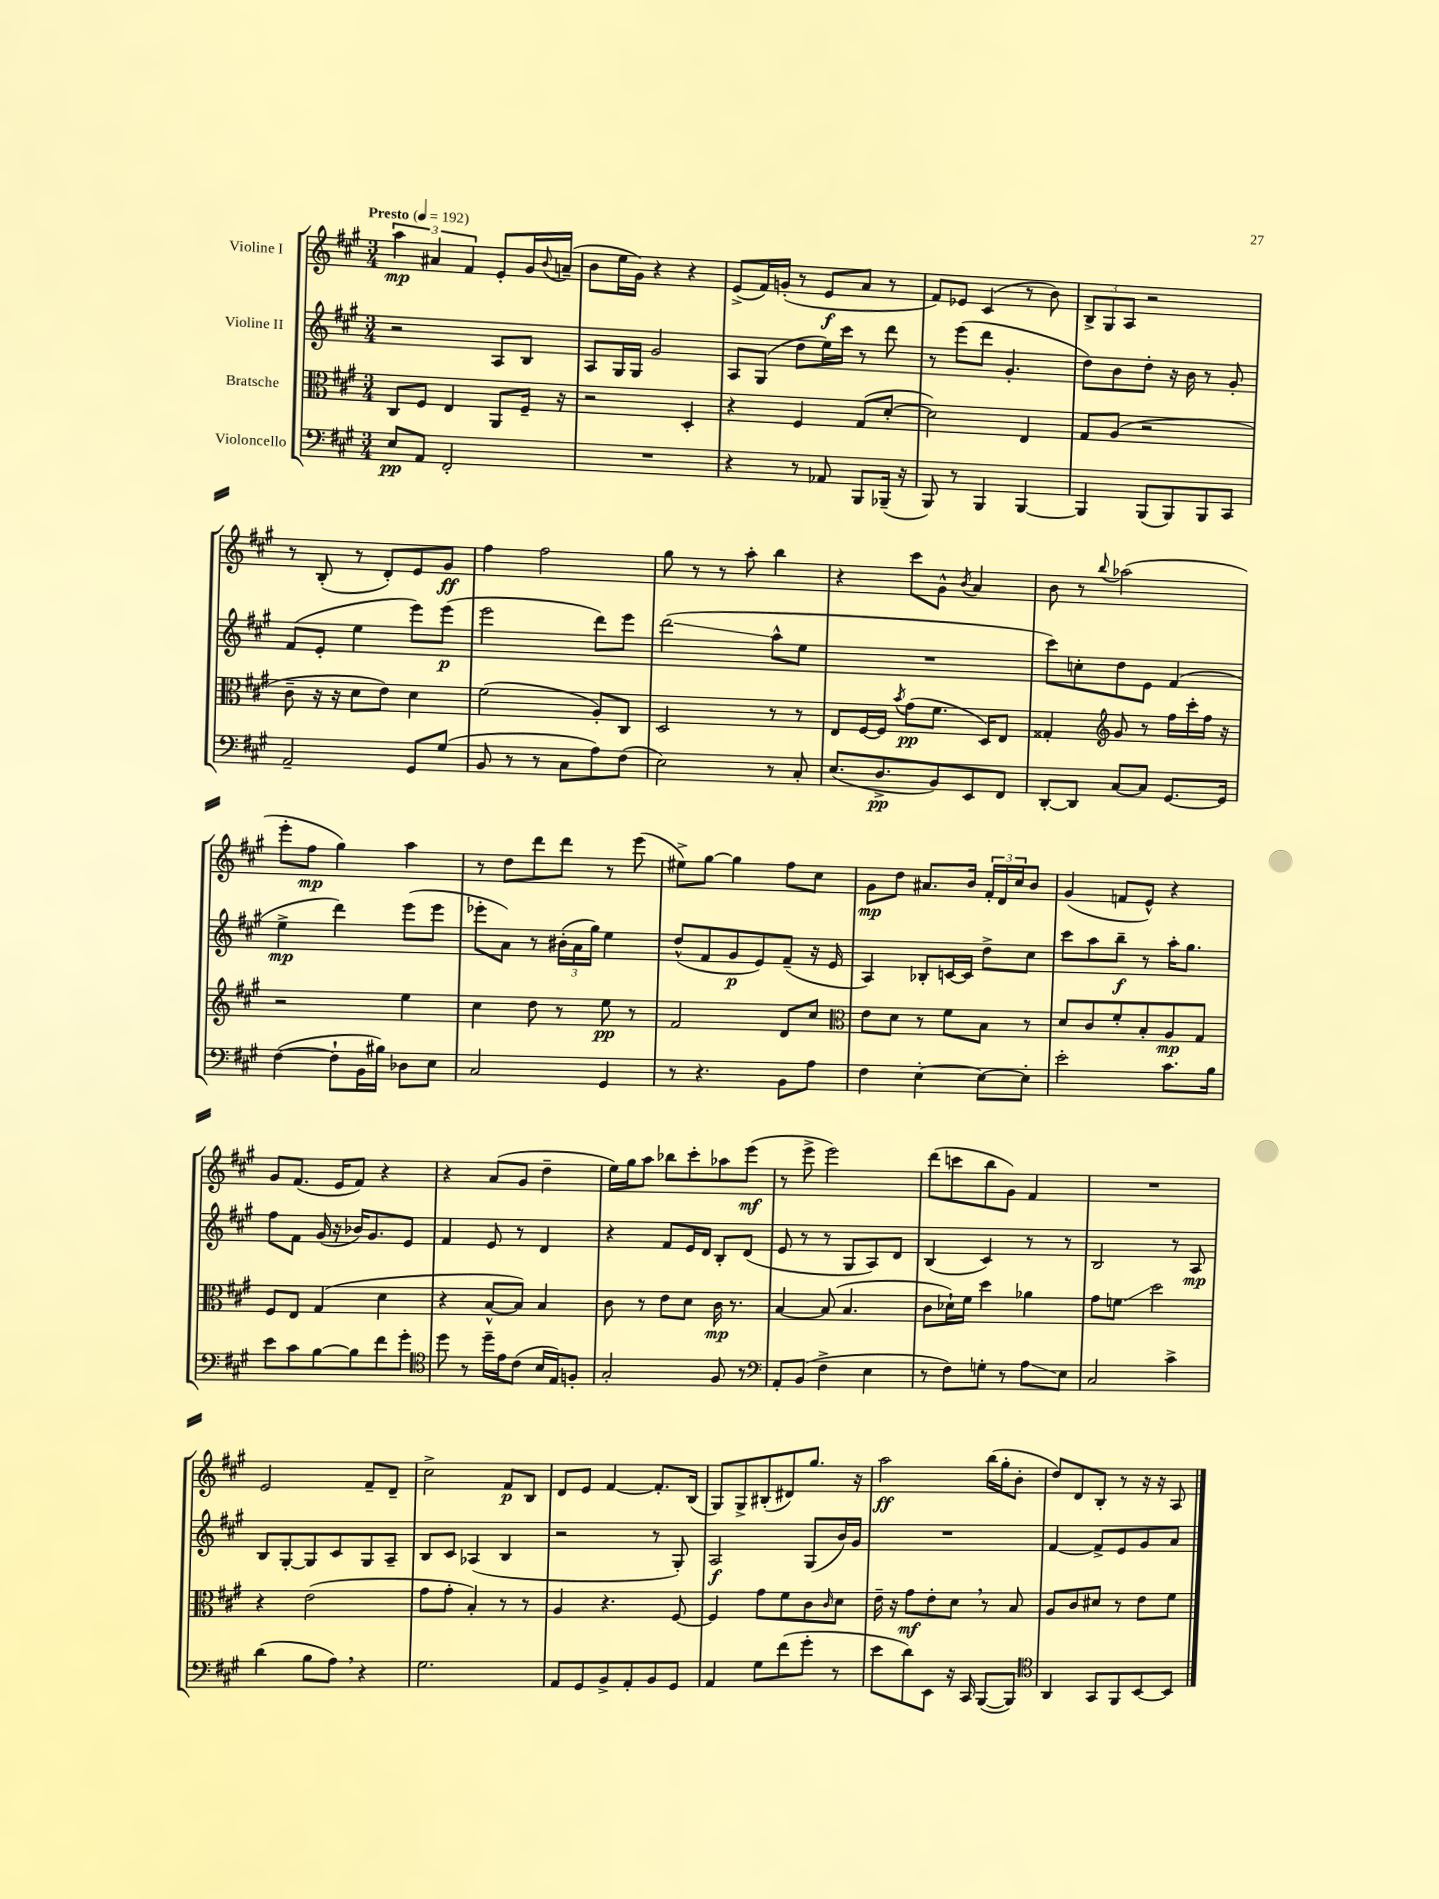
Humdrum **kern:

**kern	**kern	**kern	**kern
*staff4	*staff3	*staff2	*staff1
*clefF4	*clefC3	*clefG2	*clefG2
*k[f#c#g#]	*k[f#c#g#]	*k[f#c#g#]	*k[f#c#g#]
*M3/4	*M3/4	*M3/4	*M3/4
*MM192	*MM192	*MM192	*MM192
8E	8C#	2r	6aa
8AA	8F#	.	.
.	.	.	6a#
2FF#'	4E	.	.
.	.	.	6f#
.	8AA	8A	8e'
.	16F#~	8B	16g#
.	.	.	8qqb
.	16r	.	(16a~
=	=	=	=
2.r	2r	8A	8b
.	.	16G#	16ee
.	.	16G#	16g#)
.	.	2g#	4r
.	4D'	.	4r
=	=	=	=
4r	4r	8A	(8e^
.	.	(8G#	16f#)
.	.	.	(16g'
8r	4F#	8dd	8r
8AA-	.	16ee)	8e
.	.	16ccc#	.
8BBB	(8G#	8r	8a
(16BBB-~	[8d'	8ddd	8r
16r	.	.	.
=	=	=	=
8BBB)	2d])	8r	8f#)
8r	.	(8eee	8e-
4BBB	.	8ddd	(4c#
.	.	4.g#'	.
[4BBB	4E	.	8r
.	.	.	8b)
=	=	=	=
4BBB]	8G#	8dd)	12B^
.	.	.	12G#
.	(8A	8b	.
.	.	.	12A
(8BBB	2r	8dd'	2r
8BBB)	.	16r	.
.	.	16b	.
8BBB	.	8r	.
8CC#	.	8g#'	.
=	=	=	=
2AA~	8c#~	(8f#	8r
.	16r	8e'	(8B'
.	16r	.	.
.	8d	4ee	8r
.	8e)	.	8d')
8GG#	4d	8eee)	8e
(8G#	.	(8eee	8g#
=	=	=	=
8BB	(2f#	2eee	4ff#
8r	.	.	.
8r	.	.	2ff#
8C#	.	.	.
8A)	8A')	8ddd)	.
(8F#	8C#	8eee	.
=	=	=	=
2E)	2D	(2ddd	8gg#
.	.	.	8r
.	.	.	8r
.	.	.	8aa'
8r	8r	8aa^^	4bb
8C#'	8r	8ee	.
=	=	=	=
(8.E	8E	2.r	4r
.	[16F#	.	.
8.D^	16F#]	.	.
.	8qb	.	.
.	(8g#	.	8ccc#
8BB)	8.f#	.	8g#^^
.	.	.	8qb
8EE	.	.	4a
.	16D)	.	.
8FF#	8E	.	.
=	=	=	=
[8DD'	4G##'	8ccc#)	8b
8DD]	.	8cc'	8r
*	*clefG2	*	*
.	.	.	8qqbb
[8C#	8g#	8dd	(2aa-
8C#]	8r	8e	.
[8.GG#	16ff#	(4f#	.
.	16ccc#'	.	.
.	16ff#	.	.
16GG#]	16r	.	.
=	=	=	=
([4F#	2r	4ee^	8eee'
.	.	.	8ff#
8F#`]	.	4ddd)	4gg#)
16BB	.	.	.
16B#)	.	.	.
8D-	4ee	(8eee	4aa
8E	.	8eee	.
=	=	=	=
2C#	4cc#	8eee-'	8r
.	.	8a)	8dd
.	8dd	8r	8ddd
.	8r	(24b#'	8ddd
.	.	24a	.
.	.	24gg#)	.
4GG#	8ee	4ee	8r
.	8r	.	(8eee
=	=	=	=
8r	2f#	(8dd^^	8ee#^)
4.r	.	8f#	[8gg#
.	.	8g#	4gg#]
.	.	8e)	.
8BB	8d	(8f#~	8ff#
8A	8cc#	16r	8cc#
.	.	16e	.
=	=	=	=
*	*clefC3	*	*
4F#	8e	4A)	8g#
.	8d	.	8dd
[4E'	8r	8B-'	8.a#
.	8f#	[16c	.
.	.	16c]	16b
8E_	8B	8dd^	24f#'
.	.	.	24d
.	.	.	24cc#
8E']	8r	8cc#	8b
=	=	=	=
2e'	8d	8ccc#	(4g#
.	8c#	8aa	.
.	8f#'	8bb~	8f
.	8B'	8r	8e^^)
8.c#	8A	16aa'	4r
.	.	8.gg#	.
.	8G#	.	.
16B	.	.	.
=	=	=	=
8e	8F#	8ff#	8g#
8c#	8E	8f#	(8.f#
[8B	(4G#	(16g#	.
.	.	16r	16e
8B]	.	16b-)	8f#)
.	.	8.g#	.
8f#	4d	.	4r
8g#'	.	8e	.
=	=	=	=
*clefC4	*	*	*
8dd	4r	4f#	4r
8r	.	.	.
16dd~	[8B^^	8e	(8a
16e	.	.	.
(8c#	8B])	8r	8g#
16B	4B	4d	4dd~
16E)	.	.	.
8F'	.	.	.
=	=	=	=
2G#'	8c#	4r	16ee)
.	.	.	16gg#
.	8r	.	8aa
.	8e	8f#	8bb-
.	8d	16e	8ccc#'
.	.	16d	.
8F#	16c#	8B'	8aa-
.	8.r	.	.
8r	.	(8d	(8eee
=	=	=	=
*clefF4	*	*	*
8AA'	[4B	8e	8r
(8BB	.	8r	8eee^
4F#^	(8B]	8r	2eee)
.	4.B	8G#	.
4E	.	8A)	.
.	.	8d	.
=	=	=	=
8r	8c#	(4B	(8ddd
8F#)	16d-`)	.	8ccc
.	16f#	.	.
8G'	4dd	4c#)	8bb
8r	.	.	8g#)
8A	4a-	8r	4f#
8E	.	8r	.
=	=	=	=
2C#	8g#	2B	2.r
.	8f	.	.
.	2dd	.	.
4c#^	.	8r	.
.	.	8A	.
=	=	=	=
(4d	4r	8B	2e
.	.	[8G#'	.
8B	(2e	8G#]	.
8A)	.	8c#	.
4r	.	8G#	8f#~
.	.	8A~	8d~
=	=	=	=
2.G#	8g#	8B	2cc#^
.	8g#'	8c#	.
.	4B')	(4A-	.
.	8r	4B	8f#
.	8r	.	8B
=	=	=	=
8AA	4A	2r	8d
8GG#	.	.	8e
8BB^	4.r	.	[4f#
8AA'	.	.	.
8BB	.	8r	8.f#']
8GG#	[8F#	8G#')	.
.	.	.	(16B
=	=	=	=
4AA	4F#]	2A	8G#)
.	.	.	8G#^
8G#	8g#	.	(8B#'
(8f#	8f#	.	8d#)
8g#'	8c#	(8G#	8.gg#
.	16qqc#	.	.
8r	8d	16b)	.
.	.	16g#	16r
=	=	=	=
8e	16e~	2.r	2aa
.	16r	.	.
8d)	8g#	.	.
8EE	8e'	.	.
16r	8d	.	.
16CC#	.	.	.
([8BBB	8r	.	(16bb
.	.	.	16gg#'
8BBB])	8B	.	8b'
=	=	=	=
*clefC4	*	*	*
4AA	8A	[4f#	8dd)
.	8c#	.	8d
8GG#	8d#	8f#^]	8B'
8FF#	8r	8e	8r
[8BB	8e	8g#	16r
.	.	.	16r
8BB]	8f#	8a	8A
==	==	==	==
*-	*-	*-	*-
